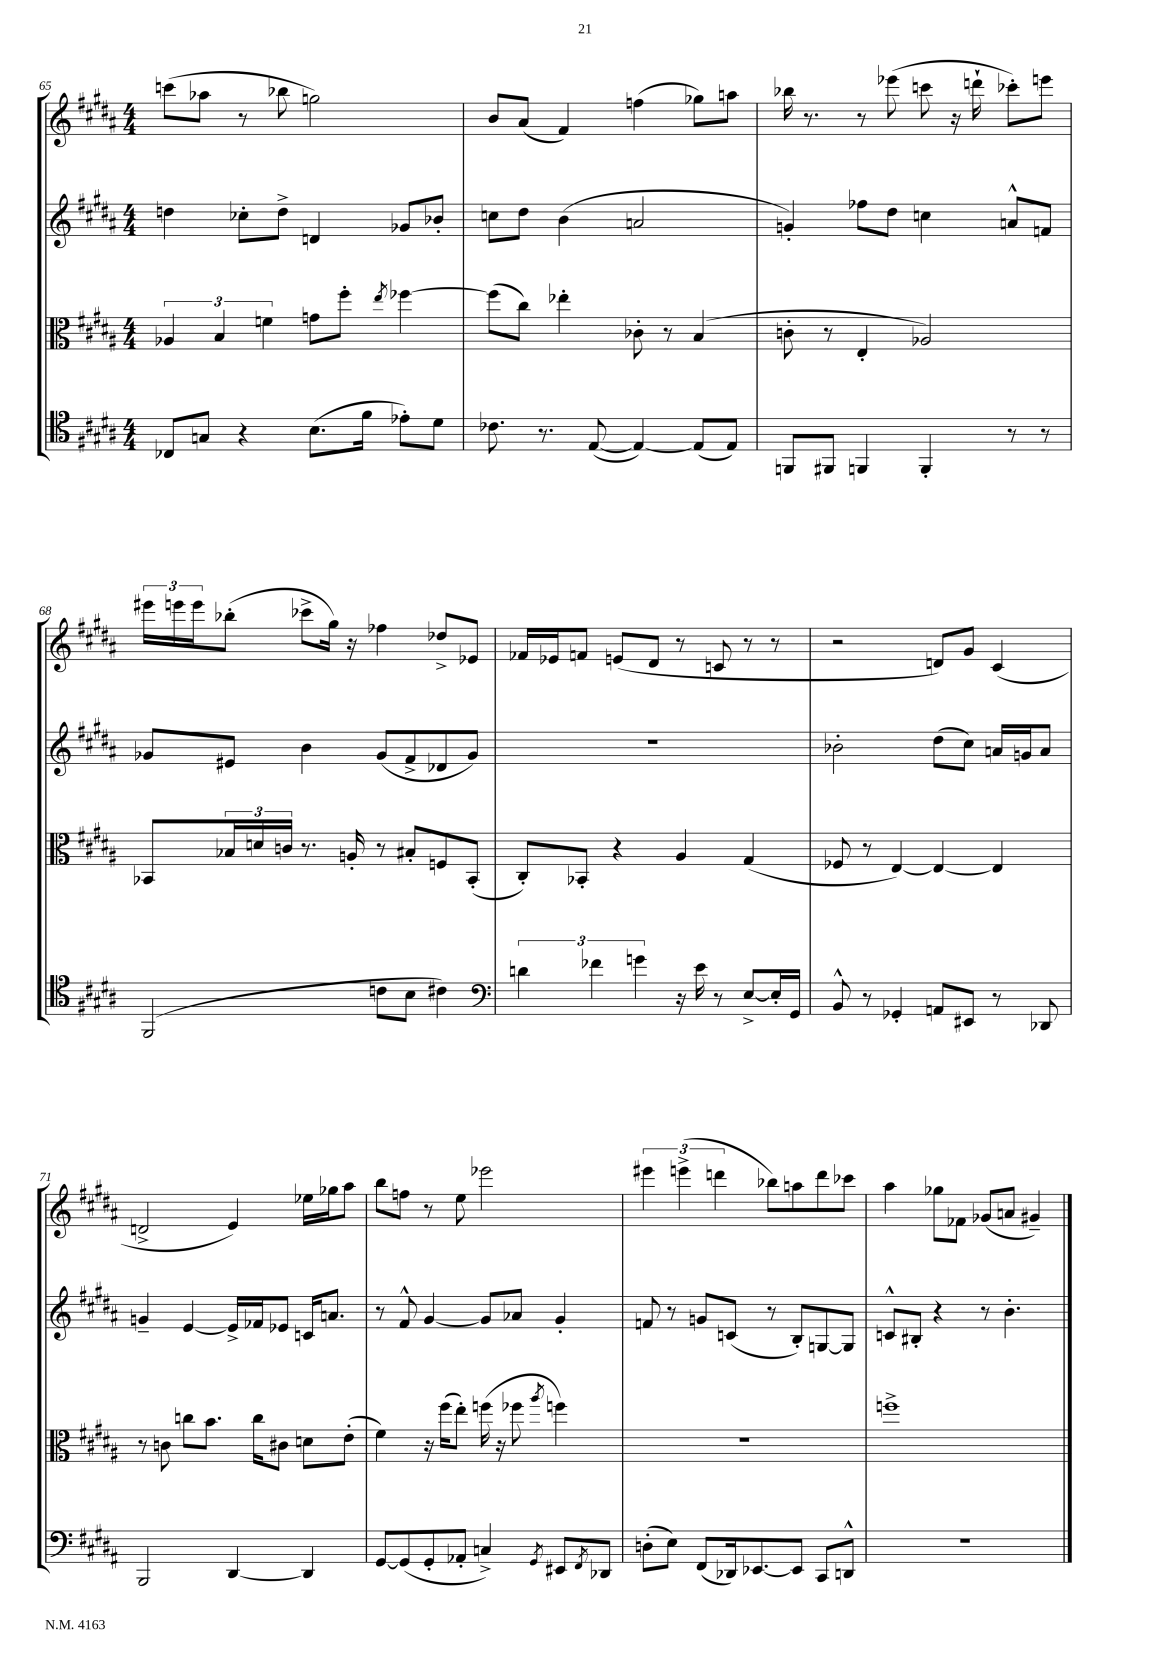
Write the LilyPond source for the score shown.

<<
\new StaffGroup <<
\new Staff = "s0" {
    \clef treble \key b \major \numericTimeSignature \time 4/4
    c'''8( aes''8 r8 bes''8 g''2) |
    b'8 ais'8( fis'4) f''4( ges''8) a''8 |
    bes''16 r8. r8 ees'''8( c'''8 r16 d'''16-! ces'''8-.) e'''8 |
    \tuplet 3/2 { eis'''16 e'''16 e'''16 } bes''8-.( ces'''8-> gis''16) r16 fes''4 des''8-> ees'8 |
    fes'16 ees'16 f'8 e'8( dis'8 r8 c'8 r8 r8 |
    r2 d'8) gis'8 cis'4( |
    d'2-> e'4) ees''16 ges''16 ais''8 |
    b''8 f''8 r8 e''8 ees'''2 |
    \tuplet 3/2 { eis'''4 e'''4->( d'''4 } bes''8) a''8 d'''8 ces'''8 |
    ais''4 ges''8 fes'8 ges'8( a'8 gis'4--) \bar "|." |
}
\new Staff = "s1" {
    \clef treble \key b \major \numericTimeSignature \time 4/4
    d''4 ces''8-. d''8-> d'4 ges'8 bes'8-. |
    c''8 dis''8 b'4( a'2 |
    g'4-.) fes''8 dis''8 c''4 a'8-^ f'8 |
    ges'8 eis'8 b'4 ges'8( fis'8-> des'8 ges'8) |
    R1 |
    bes'2-. dis''8( cis''8) a'16 g'16 a'8 |
    g'4-- e'4~ e'16-> fes'16 ees'8 c'16 a'8. |
    r8 fis'8-^ gis'4~ gis'8 aes'8 gis'4-. |
    f'8 r8 g'8 c'8( r8 b8-.) g8~ g8 |
    c'8-^ bis8-. r4 r8 b'4.-. \bar "|." |
}
\new Staff = "s2" {
    \clef alto \key b \major \numericTimeSignature \time 4/4
    \tuplet 3/2 { aes4 b4 f'4 } g'8 fis''8-. \acciaccatura { e''8 } fes''4~ |
    fes''8( cis''8) ees''4-. ces'8-. r8 b4( |
    c'8-. r8 e4-. aes2) |
    bes,8 \tuplet 3/2 { bes16 d'16 c'16 } r8. a16-. r8 bis8-. f8 bes,8-.( |
    cis8-.) bes,8-. r4 ais4 gis4( |
    fes8 r8 e4~) e4~ e4 |
    r8 c'8 c''8 b'8. c''16 cis'8 d'8 e'8-.( |
    fis'4) r16 fis''16( e''8-.) f''16( r16 fes''8 \acciaccatura { ais''8 } f''4) |
    R1 |
    f''1-> \bar "|." |
}
\new Staff = "s3" {
    \clef tenor \key b \major \numericTimeSignature \time 4/4
    ces8 g8 r4 b8.( fis'16 ees'8-.) dis'8 |
    ces'8. r8. e8~( e4~) e8( e8) |
    f,8 fis,8 f,4 f,4-. r8 r8 |
    fis,2( c'8 b8 cis'4) |
    \clef bass \tuplet 3/2 { d'4 fes'4 g'4 } r16 e'16 r8 e8~-> e16-. gis,16 |
    b,8-^ r8 ges,4-. a,8 eis,8 r8 des,8 |
    b,,2 dis,4~ dis,4 |
    gis,8~ gis,8( gis,8-. aes,8-. c4->) \acciaccatura { gis,8 } eis,8 \acciaccatura { fis,8 } des,8 |
    d8-.( e8) fis,8( des,16) ees,8.~ ees,8 cis,8 d,8-^ |
    R1 \bar "|." |
}
>>
>>
\layout { \context { \Score currentBarNumber = #65 } }
